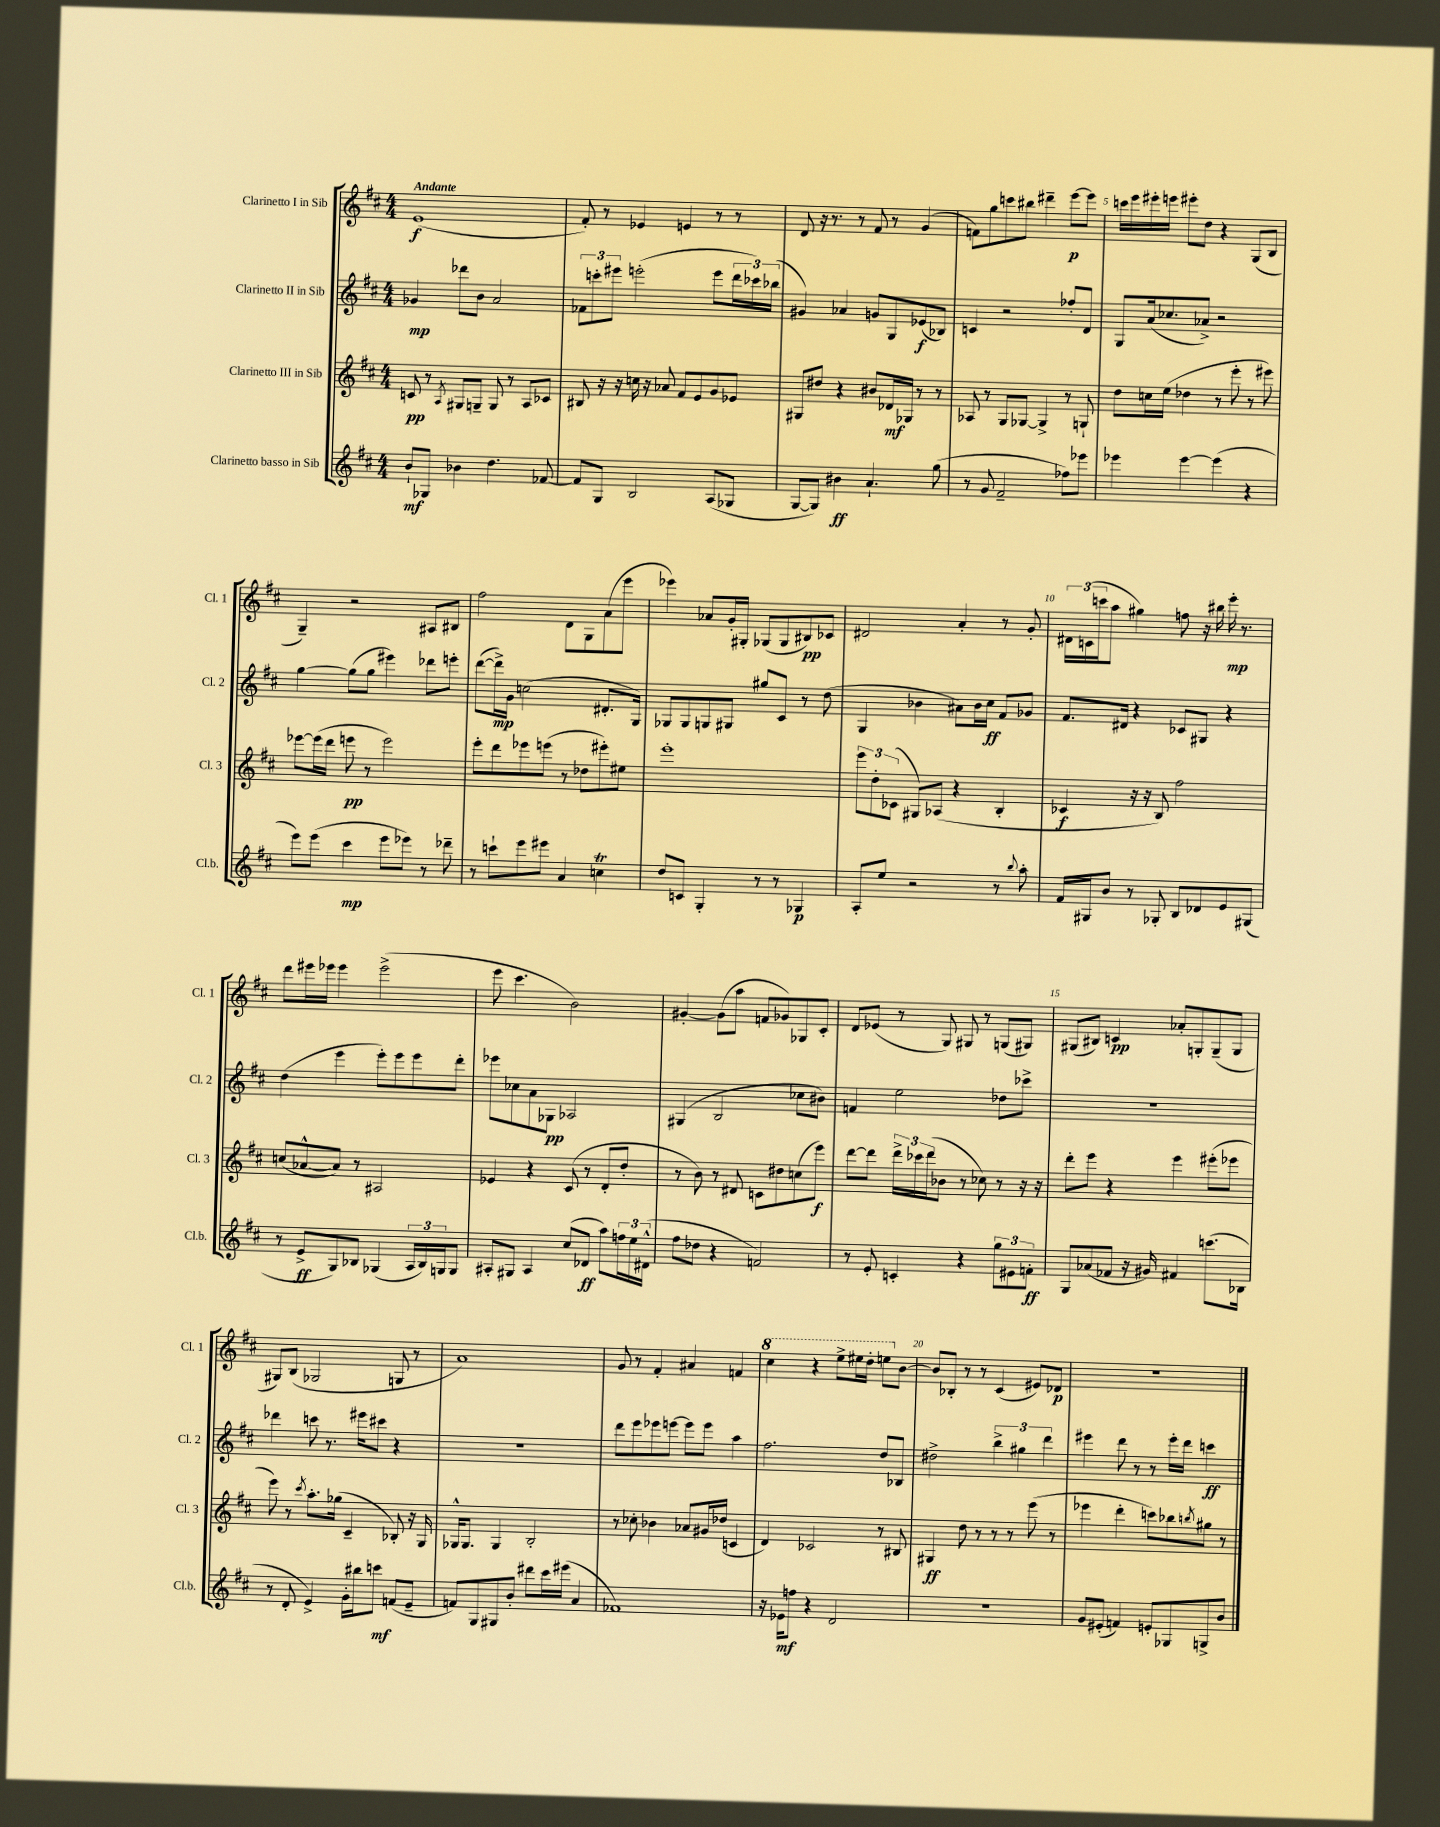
<<
\new StaffGroup <<
\new Staff = "s0" \with { instrumentName = "Clarinetto I in Sib" shortInstrumentName = "Cl. 1" } {
    \clef treble \key d \major \numericTimeSignature \time 4/4 \tempo "Andante"
    e'1\f( |
    fis'8-.) r8 ees'4 e'4 r8 r8 |
    d'8 r16 r8. r8 fis'8 r8 g'4( |
    f'8) g''8 c'''8 bis''8 dis'''4-- e'''8~\p e'''8 |
    c'''16 e'''16 eis'''16-. e'''16 eis'''8-. d''8 r4 g8( b8 |
    g4--) r2 ais8 bis8 |
    fis''2 d'8 g8 a'8( e'''8 |
    ees'''4) aes'8 g'16-. gis16-. ges8( ges8 bis8\pp) ces'8 |
    dis'2 a'4-. r8 g'8-. |
    \tuplet 3/2 { dis'16 c'16( c'''16 } a''8 gis''4) f''8 r16 bis''16 e'''16-.\mp r8. |
    d'''8 eis'''16 ees'''16 ees'''4 ees'''2->( |
    e'''8 cis'''4. b'2) |
    gis'4~-. gis'8( a''8 f'8 ges'8) ges8 cis'8-. |
    d'8 ees'8( r8 g8) gis8 r8 g8( gis8) |
    gis8( bis8) c'4\pp aes'8-. g8-. g8--( g8 |
    gis8) b8( ges2 g8 r8 |
    a'1) |
    g'8 r8 fis'4-. ais'4 f'4 |
    \ottava #1 cis'''4 r4 e'''8-> eis'''16 d'''16-. e'''8 \ottava #0 b'8~ |
    b'8 bes8-. r8 r8 cis'4( eis'8) des'8\p |
    R1 \bar "|." |
}
\new Staff = "s1" \with { instrumentName = "Clarinetto II in Sib" shortInstrumentName = "Cl. 2" } {
    \clef treble \key d \major \numericTimeSignature \time 4/4
    ges'4\mp des'''8 b'8 a'2 |
    \tuplet 3/2 { fes'8 c'''8-. eis'''8 } e'''2-.( e'''8 \tuplet 3/2 { d'''16 ces'''16) bes''16( } |
    gis'4) aes'4 g'8 g8 ees'8\f( bes8) |
    c'4 r2 fes''8-. d'8 |
    g8 a'16( ces''8. aes'8->) r2 |
    g''4~ g''8( g''8 eis'''4) des'''8 e'''8-. |
    d'''8~( d'''16->\mp) g'16 c''2( dis'8.-. g16) |
    ges8 ges8 g8 gis8 gis''8 cis'8 r8 d''8( |
    g4 bes'4 ais'8) bes'16 cis''16\ff fis'8 ges'8 |
    fis'8. dis'16 r4 ces'8 gis8 r4 |
    d''4( e'''4 e'''8-.) e'''8 e'''8 d'''8-. |
    ees'''8 ces''8 a'8 ges8\pp aes2 |
    gis4( b2 ces''8 bis'8) |
    f'4 e''2 des''8 ces'''8-> |
    R1 |
    des'''4 c'''8 r8. eis'''16 cis'''8 r4 |
    r1 |
    d'''8 e'''8 ees'''8 e'''8~ e'''8 e'''8 a''4 |
    fis''2. d''8 bes8 |
    dis''2-> \tuplet 3/2 { b''4-> gis''4 d'''4 } |
    eis'''4 d'''8 r8 r8 eis'''16-. d'''16 c'''4\ff \bar "|." |
}
\new Staff = "s2" \with { instrumentName = "Clarinetto III in Sib" shortInstrumentName = "Cl. 3" } {
    \clef treble \key d \major \numericTimeSignature \time 4/4
    c'8\pp r8 \acciaccatura { a8 } gis8 g8-- g8 r8 a8 ces'8 |
    bis8 r16 r16 c''16 r16 aes'8 fis'8 e'8 g'8 ees'8 |
    gis8 dis''8 r4 bis'8 des'16\mf ges16 r8 r8 |
    aes8 r8 g8 ges8~ ges4-> r8 g8-! |
    d''8 c''16 e''16( des''4 r8 e'''8-. r8 eis'''8) |
    ees'''8~ ees'''16( d'''16 e'''8\pp r8 e'''2) |
    e'''8-. d'''8 ees'''8 e'''8( r8 des''8 eis'''8-.) eis''8 |
    e'''1-. |
    \tuplet 3/2 { e'''8 d''8-. ces'8( } gis8) aes8( r4 b4-. |
    ces'4\f r16 r16 b8) fis''2 |
    c''8( aes'8~-^ aes'8) r8 ais2 |
    ees'4 r4 cis'8( r8 d'8-. d''8-. |
    r8 b'8) r8 dis'8 c'8 dis''8 c''8( e'''8\f) |
    d'''8~ d'''8 \tuplet 3/2 { d'''16-> ces'''16 d'''16( } bes'8 r8 ces''8) r8 r16 r16 |
    d'''8-. e'''8 r4 e'''4 eis'''8-.( ees'''8 |
    e'''8) r8 \acciaccatura { cis'''8 } a''8.-. ges''16( cis'4-- bes8-.) r16 g16 |
    ges16-^ ges8. ges4 b2-. |
    r8 ces''8-. bes'4 aes'8 gis'16 des''16( c'4 |
    d'4) ces'2 r8 bis8 |
    gis4\ff d''8 r8 r8 r8 e'''8( r8 |
    ees'''4 d'''4-. c'''8) bes''8 \acciaccatura { b''8 } gis''8 r8 \bar "|." |
}
\new Staff = "s3" \with { instrumentName = "Clarinetto basso in Sib" shortInstrumentName = "Cl.b." } {
    \clef treble \key d \major \numericTimeSignature \time 4/4
    b'8-!\mf ges8 bes'4 d''4. fes'8~ |
    fes'8 g8 b2 a8( ges8 |
    g8~ g8) bis'4\ff a'4.-! g''8( |
    r8 g'8 fis'2-- fes''8) ees'''8 |
    ees'''4 ees'''4~ ees'''4( r4 |
    e'''8) e'''8( cis'''4\mp e'''8 ees'''8) r8 des'''8-- |
    r8 c'''8-! e'''8 eis'''8 a'4 c''4\trill |
    d''8 c'8 g4-. r8 r8 ges4\p |
    a8-. e''8 r2 r8 \appoggiatura { b''8 } a''8-. |
    fis'16 gis16 b'8 r8 ges8-. b8 des'8 e'8 gis8( |
    r8 e'8->\ff g8) bes8 ges4( \tuplet 3/2 { a16 bes16) g16 } g8 |
    ais8-. gis8 ais4 cis''8( des'8\ff a''8) \tuplet 3/2 { f''16 e''16 dis'16-^( } |
    fis''8 des''8 r4 f'2) |
    r8 e'8-. c'4-. r4 \tuplet 3/2 { g''8 eis'8 f'8-.\ff } |
    g8 aes'8( fes'8 r16 gis'16) fis'4 c'''8.( bes16 |
    r8 d'8-. e'4->) g'16-. bis''16 c'''8\mf f'8( e'8-- |
    f'8) g8 gis8 b'8-. dis'''8 cis'''16 eis'''16( a'4 |
    fes'1) |
    r16 ees'16\mf f''8 r4 d'2 |
    R1 |
    g'8 eis'8-.( f'4) e'8-. ges8 g8-> b'8 \bar "|." |
}
>>
>>
\layout { \context { \Score \override BarNumber.break-visibility = ##(#f #t #t) barNumberVisibility = #(every-nth-bar-number-visible 5) } }
